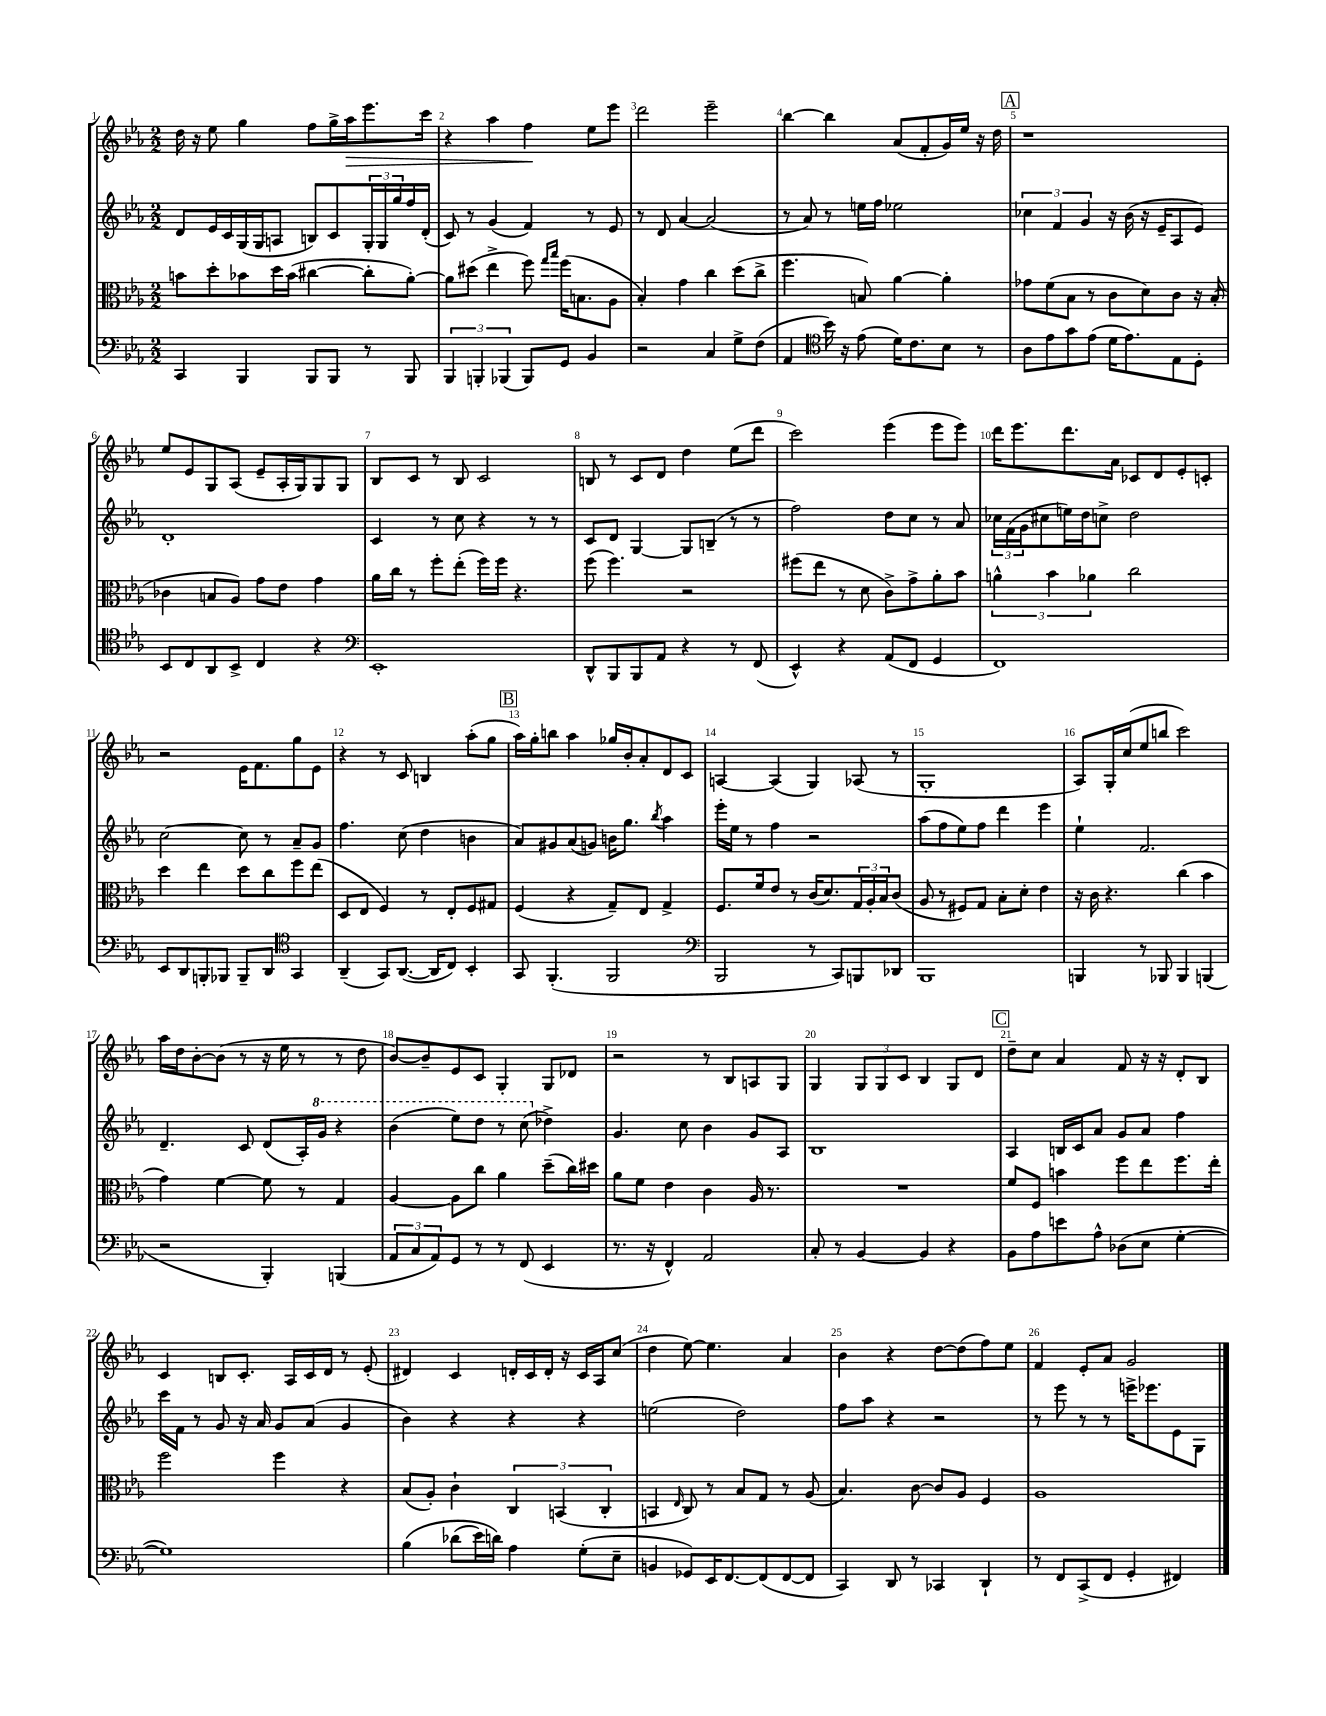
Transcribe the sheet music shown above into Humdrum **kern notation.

**kern	**kern	**kern	**kern	**dynam
*part4	*part3	*part2	*part1	*part1
*staff4	*staff3	*staff2	*staff1	*staff1
*clefF4	*clefC3	*clefG2	*clefG2	*
*k[b-e-a-]	*k[b-e-a-]	*k[b-e-a-]	*k[b-e-a-]	*
*M2/2	*M2/2	*M2/2	*M2/2	*
=1	=1	=1	=1	=1
4CC/	8bn\L	8d/L	16dd\	.
.	.	.	16r	.
.	8dd'\	16e-/L	8ee-\	.
.	.	16c/	.	.
4BBB-/	8b-X\	(16G/	4gg\	.
.	.	16G/J	.	.
.	16dd\L	8An/J	.	.
.	(16b-\JJ	.	.	.
8BBB-/L	[4cc#X\	8Bn/L)	8ff\L	.
8BBB-/J	.	8c/	16gg^\L	.
!	!	!	!	!LO:HP:b
.	.	.	16aa-\J	>
8r	8cc#'\L]	24G'/L	8.eee-\	.
.	.	24G/	.	.
.	.	24gg/	.	.
8BBB-/	[8a-'\J)	16ff/	.	.
.	.	(16d'/JJ	16ccc\Jk	.
=2	=2	=2	=2	=2
6BBB-/	8a-\L]	8c/)	4r	.
.	(8dd#X\J	8r	.	.
6BBBn'/	.	.	.	.
.	4ee-^\	(4g/	4aa-\	.
(6BBB-X/	.	.	.	.
8BBB-/L)	8ff\)	4f/)	4ff\	.
.	16qqgg/LL	.	.	.
.	16qqbb-/JJ	.	.	.
8GG/J	(16ff\KL	.	.	.
.	8.Bn\	.	.	.
4BB-/	.	8r	8ee-\L	]
.	8A-\J	8e-/	8eee-\J	.
=3	=3	=3	=3	=3
2r	4B-'/)	8r	2ddd\	.
.	.	8d/	.	.
.	4g\	[4a-/	.	.
4C/	4cc\	(2a-/]	2eee-~\	.
8G^\L	(8dd\L	.	.	.
(8F\J	8cc^\J	.	.	.
=4	=4	=4	=4	=4
4AA-/	4.ff\	8r	[4bb-\	.
.	.	8a-/)	.	.
*clefC4	*	*	*	*
16b-\)	.	8r	4bb-\]	.
16r	.	.	.	.
(8e-\	8Bn/)	16een\LL	.	.
.	.	16ff\JJ	.	.
16d\KL)	[4a-\	2ee-X\	(8a-/L	.
8.c\	.	.	.	.
.	.	.	8f'/	.
8B-\J	4a-'\]	.	16g/L)	.
.	.	.	16ee-/JJ	.
8r	.	.	16r	.
.	.	.	16dd\	.
!!LO:REH:place=s1:t=A
=5	=5	=5	=5	=5
8A-\L	8g-X\L	6cc-X\	1r	.
8e-\	(8f\	.	.	.
.	.	6f/	.	.
8g\	8B-\J	.	.	.
.	.	6g/	.	.
(8e-\J	8r	.	.	.
16d\KL	8c\L	16r	.	.
8.e-\)	.	(16b-\	.	.
.	8d\)	16r	.	.
.	.	16e-~/KL	.	.
8E-\	8c\J	8A-/	.	.
8D'\J	16r	8e-/J)	.	.
.	(16B-'/	.	.	.
!!LO:LB:g=z
=6	=6	=6	=6	=6
8BB-/L	4c-X\	1d'	8ee-/L	.
8C/	.	.	8e-/	.
8AA-/	8Bn/L	.	8G/	.
8BB-^/J	8A-/J)	.	(8A-/J	.
4C/	8g\L	.	8e-~/L	.
.	8e-\J	.	16A-'/L	.
.	.	.	16G/J)	.
4r	4g\	.	8G/	.
.	.	.	8G/J	.
=7	=7	=7	=7	=7
*clefF4	*	*	*	*
1EE-'	16a-\LL	4c/	8B-/L	.
.	16cc\JJ	.	.	.
.	8r	.	8c/J	.
.	8ff'\L	8r	8r	.
.	(8ee-'\J	8cc\	8B-/	.
.	16ff\LL)	4r	2c/	.
.	16ff\JJ	.	.	.
.	4.r	.	.	.
.	.	8r	.	.
.	.	8r	.	.
=8	=8	=8	=8	=8
8DD^^/L	(8ff\	8c/L	8Bn/	.
8BBB-/	4.ff\)	8d/J	8r	.
8BBB-/	.	[4G/	8c/L	.
8AA-/J	.	.	8d/J	.
4r	2r	8G/L]	4dd\	.
.	.	(8Bn~/J	.	.
8r	.	8r	(8ee-\L	.
(8FF/	.	8r	8ddd\J	.
=9	=9	=9	=9	=9
4EE-^^/)	(8ff#X\L	2ff\)	2ccc\)	.
.	8ee-\J	.	.	.
4r	8r	.	.	.
.	8d\	.	.	.
(8AA-/L	8c^\L)	8dd\L	(4eee-\	.
8FF/J	8g^\	8cc\J	.	.
4GG/	8a-'\	8r	8eee-\L	.
.	8b-\J	8a-/	8eee-\J)	.
=10	=10	=10	=10	=10
1FF)	6an^^\	24cc-X\LL	16ddd\KL	.
.	.	(24f\	.	.
.	.	.	8.eee-\	.
.	.	24g\J	.	.
.	.	8cc#X\	.	.
.	6b-\	.	.	.
.	.	16een\L)	8.ddd\	.
.	.	16dd\J	.	.
.	6a-X\	.	.	.
.	.	8ccn^\J	.	.
.	.	.	16a-\Jk	.
.	2cc\	2dd\	8c-X/L	.
.	.	.	8d/	.
.	.	.	8e-'/	.
.	.	.	8cn'/J	.
!!LO:LB:g=z
=11	=11	=11	=11	=11
8EE-/L	4dd\	[2cc\	2r	.
8DD/	.	.	.	.
8BBBn'/	4ee-\	.	.	.
8BBB-X/J	.	.	.	.
8BBB-~/L	8dd\L	8cc\]	16e-\KL	.
.	.	.	8.f\	.
8DD/J	8cc\	8r	.	.
*clefC4	*	*	*	*
4GG/	8ff\	8a-~/L	8gg\	.
.	(8ee-\J	8g/J	8e-\J	.
=12	=12	=12	=12	=12
(4AA-~/	8D/L	4.ff\	4r	.
.	8E-/J	.	.	.
8GG/L)	4F/)	.	8r	.
([8.AA-/J	.	(8cc\	8c/	.
.	8r	4dd\	4Bn/	.
16AA-/KL]	.	.	.	.
8C/J)	8E-'/L	.	.	.
4BB-'/	8F/	4bn\	(8aa-'\L	.
.	8G#X/J	.	8gg\J	.
!!LO:REH:place=s1:t=B
=13	=13	=13	=13	=13
8GG/	(4F/	8a-/L)	16aa-\LL)	.
.	.	.	16gg'\J	.
(4.FF'/	.	8g#X/	8bbn\J	.
.	4r	(8a-/	4aa-\	.
.	.	8gn/J)	.	.
2FF/	8G~/L)	16bn\KL	16gg-X/LL	.
.	.	8.gg\J	16b-'/J	.
.	8E-/J	.	8a-'/	.
.	.	8qbb-/	.	.
.	4G^/	4aa-\	8d/	.
.	.	.	8c/J	.
=14	=14	=14	=14	=14
*clefF4	*	*	*	*
2BBB-/	8.F/L	16eee-'\LL	[4An/	.
.	.	16ee-\JJ	.	.
.	.	8r	.	.
.	16f/k	.	.	.
.	8e-/J	4ff\	(4A/]	.
.	8r	.	.	.
8r	(16c/KL	2r	4G/)	.
.	8.d/)	.	.	.
8CC/L)	.	.	.	.
8BBBn/	24G/L	.	(8A-X/	.
.	24A-'/	.	.	.
.	24B-/J	.	.	.
8DD-X/J	(8c/J	.	8r	.
=15	=15	=15	=15	=15
1BBB-	8A-/	(8aa-\L	1G'	.
.	8r	8ff\	.	.
.	8F#X/L)	8ee-\)	.	.
.	8G/J	8ff\J	.	.
.	8B-'\L	4ddd\	.	.
.	8d'\J	.	.	.
.	4e-\	4eee-\	.	.
=16	=16	=16	=16	=16
4BBBn/	16r	4ee-`\	8A-/L)	.
.	16c\	.	.	.
.	4.r	.	16G'/L	.
.	.	.	(16cc/J	.
8r	.	2.f/	8ee-/	.
8BBB-X/	.	.	8bbn/J	.
4BBB-/	(4cc\	.	2ccc\)	.
(4BBBn/	4b-\	.	.	.
!!LO:LB:g=z
=17	=17	=17	=17	=17
2r	4g\)	4.d~/	16aa-\LL	.
.	.	.	16dd\J	.
.	.	.	[8b-'\	.
.	[4f\	.	(8b-\J]	.
.	.	8c/	8r	.
4BBB-'/)	8f\]	(8d/L	16r	.
.	.	.	16ee-\	.
.	8r	16A-'/L)	8r	.
*	*	*8va	*	*
.	.	16gg/JJ	.	.
(4BBBn/	4G/	4r	8r	.
.	.	.	8dd\	.
=18	=18	=18	=18	=18
12AA-/L	[4A-/	(4bb-\	[8b-/L)	.
12C/	.	.	.	.
.	.	.	8b-~/]	.
12AA-/)	.	.	.	.
8GG/J	8A-\L]	8eee-\L)	8e-/	.
8r	8cc\J	8ddd\J	8c/J	.
8r	4a-\	8r	4G'/	.
(8FF/	.	(8ccc\	.	.
*	*	*X8va	*	*
4EE-/	(8dd~\L	4dd-X^\)	8G/L	.
.	16cc\L)	.	8d-X/J	.
.	16dd#X\JJ	.	.	.
=19	=19	=19	=19	=19
8.r	8a-\L	4.g/	2r	.
.	8f\J	.	.	.
16r	.	.	.	.
4FF^^/)	4e-\	.	.	.
.	.	8cc\	.	.
2AA-/	4c\	4b-\	8r	.
.	.	.	8B-/L	.
.	16A-/	8g/L	8An/	.
.	8.r	.	.	.
.	.	8A-/J	8G/J	.
=20	=20	=20	=20	=20
8C'/	1r	1B-	4G/	.
8r	.	.	.	.
[4BB-/	.	.	12G/L	.
.	.	.	12G/	.
.	.	.	12c/J	.
4BB-/]	.	.	4B-/	.
4r	.	.	8G/L	.
.	.	.	8d/J	.
!!LO:REH:place=s1:t=C
=21	=21	=21	=21	=21
8BB-\L	8f/L	4A-/	8dd~\L	.
8A-\	8F/J	.	8cc\J	.
8en\	4bn\	16Bn/LL	4a-/	.
.	.	16c/J	.	.
8A-^^\J	.	8a-/J	.	.
(8D-X\L	8ff\L	8g/L	8f/	.
8E-\J	8ee-\	8a-/J	16r	.
.	.	.	16r	.
[4G'\	8.ff\	4ff\	8d'/L	.
.	.	.	8B-/J	.
.	16ee-'\Jk	.	.	.
!!LO:LB:g=z
=22	=22	=22	=22	=22
1G])	2ff\	16ccc\LL	4c/	.
.	.	16f\JJ	.	.
.	.	8r	.	.
.	.	8g/	8Bn/L	.
.	.	16r	8.c'/J	.
.	.	16a-/	.	.
.	4ff\	8g/L	.	.
.	.	.	16A-/LL	.
.	.	(8a-/J	16c/	.
.	.	.	16d/JJ	.
.	4r	4g/	8r	.
.	.	.	(8e-'/	.
=23	=23	=23	=23	=23
(4B-\	(8B-/L	4b-\)	4d#X/)	.
.	8A-'/J)	.	.	.
(8d-X\L	4c`\	4r	4c/	.
16e-\L)	.	.	.	.
16dn\JJ)	.	.	.	.
4A-\	6C/	4r	16dn'/LL	.
.	.	.	16c/	.
.	.	.	16d'/JJ	.
.	(6BBn/	.	.	.
.	.	.	16r	.
(8G'\L	.	4r	16c/LL	.
.	.	.	16A-/J	.
.	6C'/	.	.	.
8E-~\J	.	.	(8cc/J	.
=24	=24	=24	=24	=24
4BBn/	4BBn/	(2een\	4dd\	.
.	16qqE-/	.	.	.
8GG-X/L)	8C/)	.	[8ee-\)	.
16EE-/K	8r	.	4.ee-\]	.
[8.FF/	.	.	.	.
.	8B-/L	2dd\)	.	.
(8FF/]	8G/J	.	.	.
[8FF/	8r	.	4a-/	.
8FF/J]	(8A-/	.	.	.
=25	=25	=25	=25	=25
4CC/)	4.B-/)	8ff\L	4b-\	.
.	.	8aa-\J	.	.
8DD/	.	4r	4r	.
8r	[8c\	.	.	.
4CC-X/	8c/L]	2r	[8dd\L	.
.	8A-/J	.	(8dd\]	.
4DD`/	4F/	.	8ff\)	.
.	.	.	8ee-\J	.
=26	=26	=26	=26	=26
8r	1A-	8r	4f/	.
8FF/L	.	8eee-\	.	.
(8CC^/	.	8r	8e-'/L	.
8FF/J	.	8r	8a-/J	.
4GG'/	.	16eeen^\KL	2g/	.
.	.	8.eee-X\	.	.
4FF#X/)	.	8e-\	.	.
.	.	8G\J	.	.
==	==	==	==	==
*-	*-	*-	*-	*-
